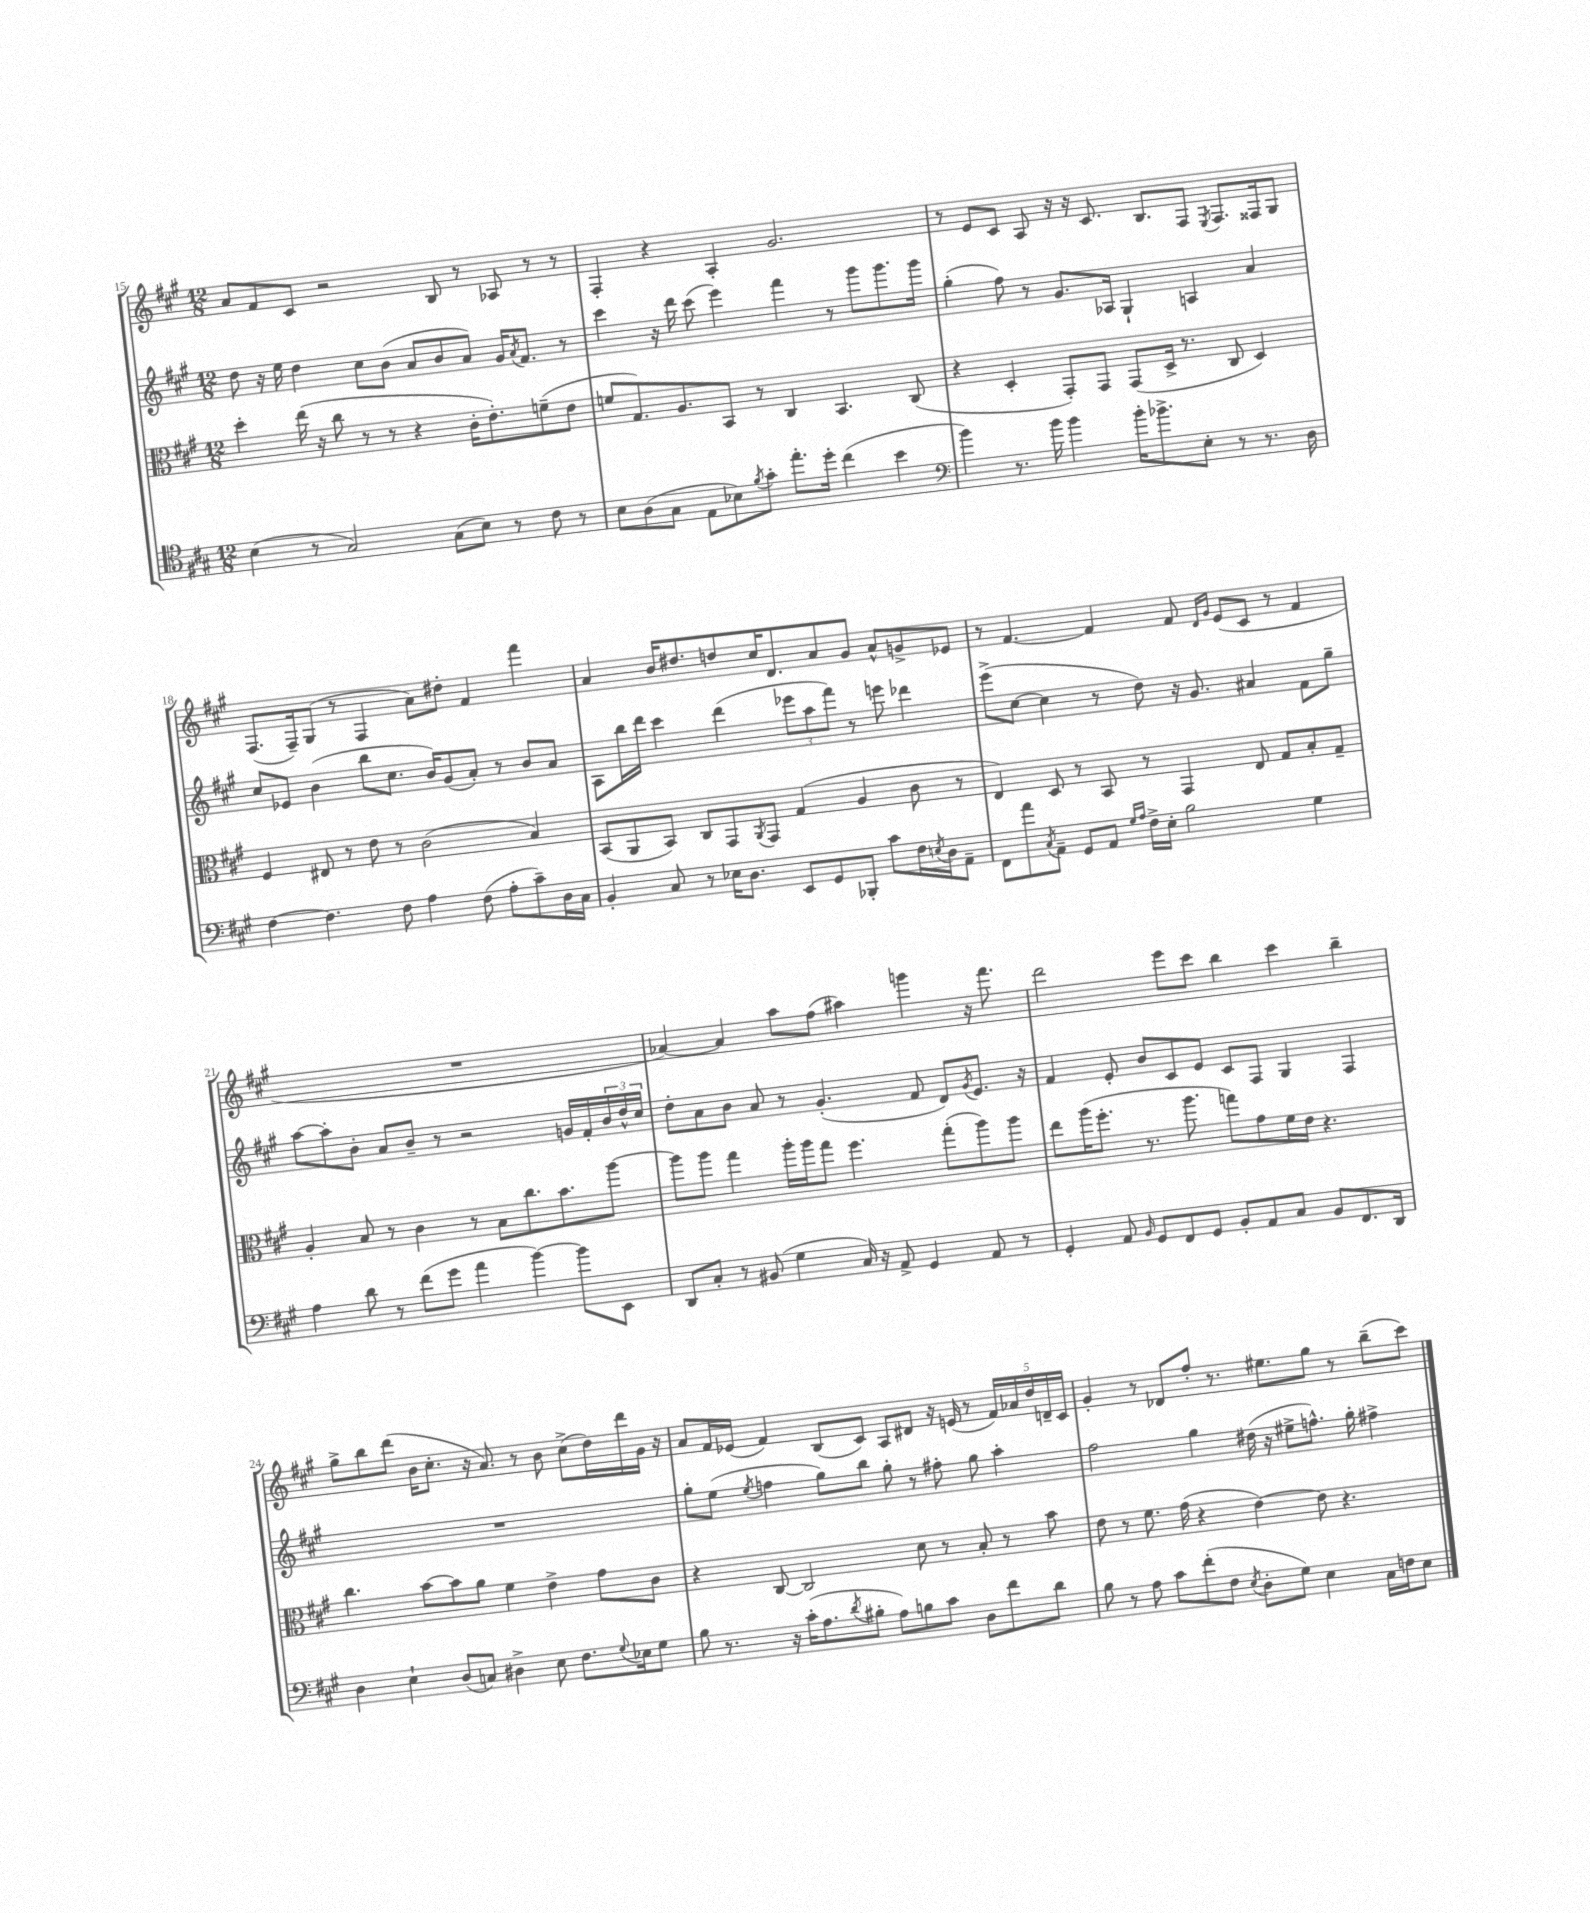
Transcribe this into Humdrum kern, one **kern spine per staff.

**kern	**kern	**kern	**kern
*staff4	*staff3	*staff2	*staff1
*clefC4	*clefC3	*clefG2	*clefG2
*k[f#c#g#]	*k[f#c#g#]	*k[f#c#g#]	*k[f#c#g#]
*M12/8	*M12/8	*M12/8	*M12/8
(4B	4dd'	8dd	8a
.	.	16r	8f#
.	.	16ee	.
8r	(16ee	4dd	8c#
.	16r	.	.
2G#)	8cc#	.	2r
.	8r	8cc#	.
.	8r	(8b	.
.	4r	8a	.
(8G#	.	8b	8B
8B)	16c#'	8a)	8r
.	8.e')	.	.
8r	.	16g#	8A-
.	.	8qa	.
.	.	8.f#	.
8c#	(8f~	.	8r
8r	8e	8r	8r
=	=	=	=
8B	8f	4ccc#	4F#'
(8A	8.G#)	.	.
8G#	.	16r	4r
.	8.A	16ddd	.
8E	.	(8ccc#	.
8B-)	8BB	4eee)	4A'
8qf#	.	.	.
8g#'	8r	.	.
8.ee'	4C#	4fff#	2.g#
16dd'	.	.	.
(4cc#	4.BB	8r	.
.	.	8ggg#	.
4b	.	8.ggg#	.
.	(8C#	.	.
.	.	16ggg#	.
=	=	=	=
*clefF4	*	*	*
4b)	4r	(4gg#'	8r
.	.	.	8e
8.r	4D'	8ff#)	8c#
.	.	8r	8A
16b	.	.	.
4b	8GG#')	8.g#	16r
.	.	.	16r
.	8GG#	.	8.c#
.	.	16A-	.
16b'	(8GG#	4G#`	.
8.b-^	.	.	8.B
.	16D^	.	.
.	8.r	.	.
8E'	.	4A	8F#
.	.	.	8qE
8r	8C#	.	8.F#
8.r	4D)	4a	.
.	.	.	16F##
.	.	.	8G#
16D	.	.	.
=	=	=	=
[4F#	4F#	8cc#	(8.F#
.	.	8e-	.
.	.	.	16F#~)
4.F#]	8E#	(4b	(8G#
.	8r	.	8r
.	8e	8bb	4F#
8F#	8r	8.cc#	.
4A	(2c#	.	8a)
.	.	16b)	.
.	.	(8g#	8dd#'
(8F#	.	8a')	4f#
8A'	.	8r	.
8c#~)	4B)	8b	4fff#
16D	.	8a	.
16C#	.	.	.
=	=	=	=
4BB'	(8BB	8A	4a
.	8AA	16bb	.
.	.	16ddd	.
8C#	8BB)	4ccc#	16b
.	.	.	8.dd#
8r	8C#	.	.
16E-	8GG#	(4ddd	8dd
8.D	.	.	.
.	8qAA	.	.
.	8GG#	.	16cc#
.	.	.	8.d
8EE	(4G#	12eee-	.
.	.	12aa	.
8GG#	.	.	8a
.	.	12fff#)	.
8BBB-'	4A	8r	8g#
8c#	.	8eee	8a^^
16F#	8c#	4ddd-	8g^
8qE	.	.	.
16D	.	.	.
8AA~	8r	.	8e-
=	=	=	=
8FF#	4E)	(8eee^	8r
8a	.	[8cc#	[4.f#
8qC#	.	.	.
8AA~	8D	4cc#]	.
8GG#	8r	.	.
8AA	8BB	8r	4f#]
16qqG#	.	.	.
16qqA	.	.	.
16F#^	8r	8dd)	.
16E'	.	.	.
2B	4GG#	16r	8f#
.	.	8.g#	.
.	.	.	16qqd
.	.	.	16qqg#
.	.	.	(8e
.	8E	4a#	8c#
.	8G#	.	8r
4G#	8B'	8f#	4f#
.	8G#~	8gg#~	.
=	=	=	=
4A	4A'	[8aa	1.r
.	.	8aa']	.
8d	8B	8b'	.
8r	8r	8a	.
(8f#	4c#	8b~	.
8g#	.	8r	.
4a	8r	2r	.
.	8B	.	.
[4b)	8.cc#	.	.
.	8.b	.	.
8b]	.	16g	.
.	.	16f#'	.
8EE	[8aa	24b	.
.	.	24dd^^	.
.	.	24cc#	.
=	=	=	=
8DD	8aa]	8dd'	[4a-)
8C#'	8aa	8a	.
8r	4gg#	8b	4a-]
(8BB#	.	8a	.
4G#	16aa'	8r	8aa
.	16aa	.	.
.	8gg#	(4.g#'	(8ff#
16C#)	4.ff#	.	4aa#)
16r	.	.	.
8AA^	.	.	.
4GG#	.	8f#	4ggg
.	(8gg#'	8d)	.
.	.	8qg#	.
8AA	8aa)	8.e	16r
.	.	.	8.fff#
8r	8aa	.	.
.	.	16r	.
=	=	=	=
4GG#'	8ee	4f#	2ddd
.	(16aa	.	.
.	8.ff#'	.	.
8AA	.	8e'	.
16qqBB	.	.	.
8GG#	8.r	8b	.
8FF#	.	8c#	8eee
.	8.aa	.	.
8GG#	.	8e	8ccc#
8BB'	8gg)	8c#	4bb
8AA	8g#	8F#	.
8C#	16f#	4G#	4ccc#
.	16e	.	.
8BB	4.r	.	.
8.FF#	.	4F#	4bb~
16DD	.	.	.
=	=	=	=
4D	4.cc#	1.r	8gg#^
.	.	.	8bb
4E`	.	.	(8ddd
.	[8b	.	16b
.	.	.	8.cc#'
(8D	8b]	.	.
8C)	8a	.	16r
.	.	.	8.a)
4D#^	4f#	.	.
.	.	.	8r
8E	4e^	.	8b
8.F#	.	.	(8cc#^
.	8g#	.	16dd)
8qqG#	.	.	.
16E-	.	.	16ddd
8G#	8c#	.	16g#
.	.	.	16r
=	=	=	=
8B	4r	8gg#'	8a
8.r	.	(8ee	16f#
.	.	.	(16e-
.	.	8qee	.
.	[8C#	4ff	4f#)
16r	.	.	.
(16c#'	2C#]	.	.
8.A	.	.	.
.	.	8gg#)	(8B
8qd	.	.	.
8B#'	.	8bb	8c#)
8A)	.	8gg#'	8A
8B	8d	8r	8d#
8c#	8r	8ff#'	16r
.	.	.	(16e
8D	8B'	8gg#	8r
8f#	8r	4aa'	20f#)
.	.	.	20a-
.	.	.	20dd
8d	8b	.	.
.	.	.	20d~
.	.	.	20c#
=	=	=	=
8B	8e	2ff#	4g#'
8r	8r	.	.
8A	8.f#	.	8r
8c#	.	.	8d-
.	(16g#	.	.
(8f#'	4r	4gg#	8ff#'
8F#	.	.	8.r
8qE	.	.	.
8D'	[4e)	(16dd#	.
.	.	16r	8.ee#
8G#)	.	8ee#^	.
4E	8e]	8.ff^^)	8gg#
.	4.r	.	8r
.	.	16gg#'	.
16C#	.	4ff#^	(8bb~
16F	.	.	.
8E	.	.	8ccc#)
==	==	==	==
*-	*-	*-	*-
